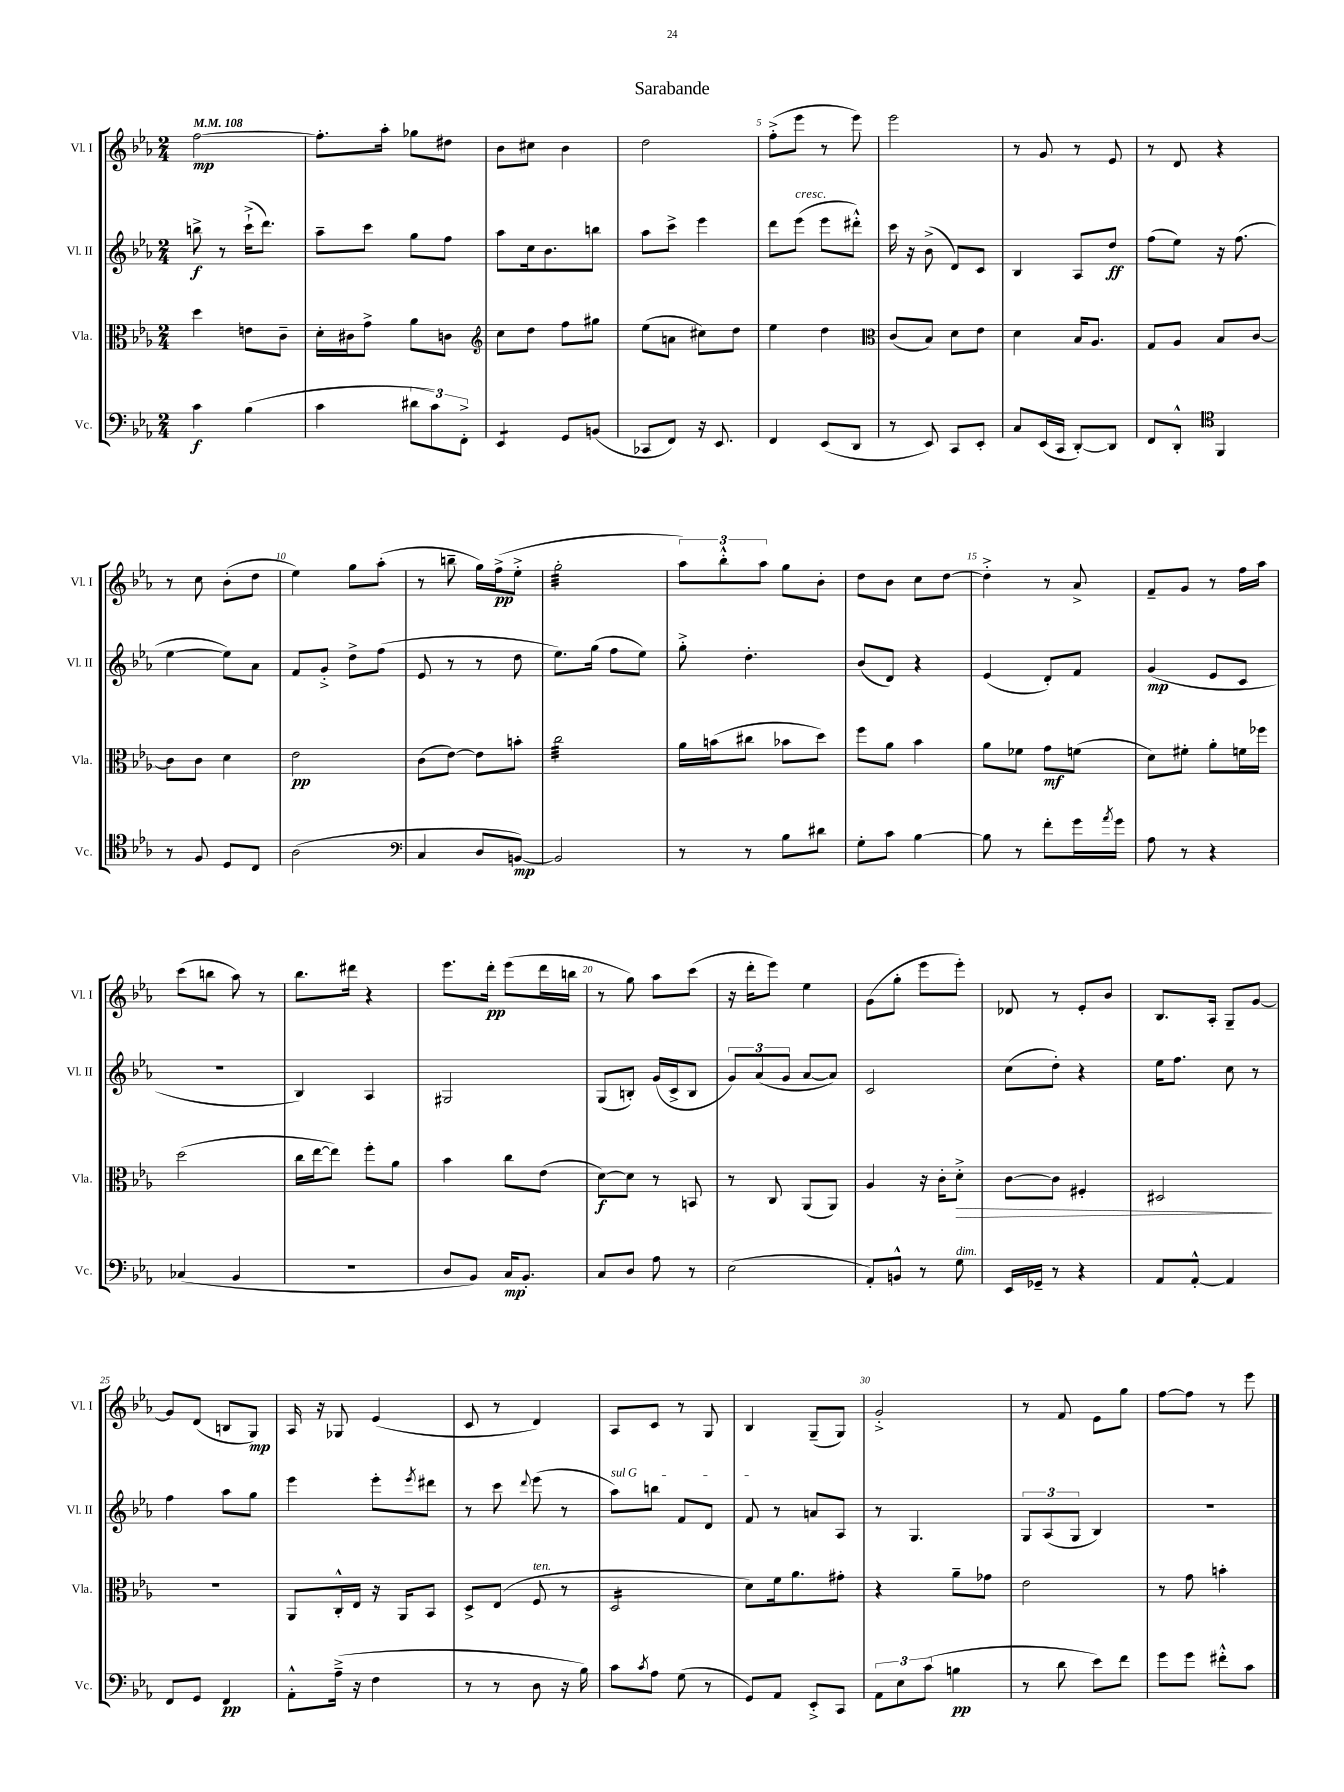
\header { title = "Sarabande" }
<<
\new StaffGroup <<
\new Staff = "s0" \with { instrumentName = "Vl. I" shortInstrumentName = "Vl. I" } {
    \clef treble \key ees \major \numericTimeSignature \time 2/4 \tempo 4 = 108
    f''2~\mp |
    f''8.-. aes''16-. ges''8 dis''8 |
    bes'8 cis''8 bes'4 |
    d''2 |
    f''8-.->( ees'''8 r8 ees'''8) |
    ees'''2 |
    r8 g'8 r8 ees'8 |
    r8 d'8 r4 |
    r8 c''8 bes'8-.( d''8 |
    ees''4) g''8 aes''8-.( |
    r8 b''8-- g''16) f''16->\pp( ees''8-.-> |
    g''2:32-. |
    \tuplet 3/2 { aes''8) bes''8-.-^ aes''8 } g''8 bes'8-. |
    d''8 bes'8 c''8 d''8~ |
    d''4-.-> r8 aes'8-> |
    f'8-- g'8 r8 f''16 aes''16 |
    c'''8( b''8 aes''8) r8 |
    bes''8. dis'''16 r4 |
    ees'''8. d'''16-.\pp ees'''8( d'''16 b''16 |
    r8 g''8) aes''8 c'''8( |
    r16 d'''16-. ees'''8) ees''4 |
    g'8( g''8-. ees'''8 ees'''8-.) |
    des'8 r8 ees'8-. bes'8 |
    bes8. aes16-. g8-- g'8~ |
    g'8 d'8( b8 g8\mp) |
    aes16 r16 ges8 ees'4( |
    c'8 r8 d'4) |
    aes8 c'8 r8 g8 |
    bes4 g8--( g8) |
    g'2-.-> |
    r8 f'8 ees'8 g''8 |
    f''8~ f''8 r8 ees'''8 \bar "|." |
}
\new Staff = "s1" \with { instrumentName = "Vl. II" shortInstrumentName = "Vl. II" } {
    \clef treble \key ees \major \numericTimeSignature \time 2/4
    b''8->\f r8 c'''16-!->( d'''8.) |
    aes''8-- c'''8 g''8 f''8 |
    aes''8 c''16 bes'8. b''8 |
    aes''8 c'''8-> ees'''4 |
    d'''8 ees'''8^\markup { \italic "cresc." }( ees'''8 dis'''8-.-^) |
    c'''16 r16 bes'8->( d'8) c'8 |
    bes4 aes8 d''8\ff |
    f''8( ees''8) r16 f''8.( |
    ees''4~ ees''8) aes'8 |
    f'8 g'8-.-> d''8-> f''8( |
    ees'8 r8 r8 d''8 |
    ees''8.) g''16( f''8 ees''8) |
    g''8-.-> d''4.-. |
    bes'8( d'8) r4 |
    ees'4( d'8-.) f'8 |
    g'4\mp( ees'8 c'8 |
    R2 |
    bes4) aes4 |
    gis2 |
    g8( b8-.) g'16( c'16-> b8 |
    \tuplet 3/2 { g'8) aes'8( g'8 } aes'8~ aes'8) |
    c'2 |
    c''8( d''8-.) r4 |
    ees''16 f''8. c''8 r8 |
    f''4 aes''8 g''8 |
    ees'''4 ees'''8-. \acciaccatura { ees'''8 } dis'''8 |
    r8 c'''8 \appoggiatura { d'''8 } ees'''8( r8 |
    \once \override TextSpanner.bound-details.left.text = \markup { \italic "sul G" } aes''8\startTextSpan) b''8 f'8 d'8 |
    f'8\stopTextSpan r8 a'8 aes8 |
    r8 g4. |
    \tuplet 3/2 { g8 aes8( g8 } bes4) |
    r2 \bar "|." |
}
\new Staff = "s2" \with { instrumentName = "Vla." shortInstrumentName = "Vla." } {
    \clef alto \key ees \major \numericTimeSignature \time 2/4
    d''4 e'8 c'8-- |
    d'16-. cis'16 g'8-> aes'8 c'8 |
    \clef treble c''8 d''8 f''8 gis''8 |
    ees''8( a'8 cis''8) d''8 |
    ees''4 d''4 |
    \clef alto c'8( bes8) d'8 ees'8 |
    d'4 bes16 aes8. |
    g8 aes8 bes8 c'8~ |
    c'8 c'8 d'4 |
    ees'2\pp |
    c'8( ees'8~) ees'8 b'8-. |
    c''2:32 |
    aes'16 b'16( cis''8 bes'8 d''8) |
    f''8 aes'8 bes'4 |
    aes'8 fes'8 g'8\mf f'8( |
    d'8) fis'8-. aes'8-. f'16 fes''16 |
    d''2( |
    c''16 ees''16~ ees''8) f''8-. aes'8 |
    bes'4 c''8 ees'8( |
    d'8~\f) d'8 r8 b,8 |
    r8 c8 aes,8( aes,8) |
    aes4 r16 c'16-. d'8-.->\> |
    c'8~ c'8 fis4-. |
    dis2\! |
    r2 |
    aes,8 c16-.-^ ees16 r16 aes,16 bes,8 |
    d8-> ees8( f8^\markup { \italic "ten." } r8 |
    d2:16 |
    d'8) f'16 aes'8. gis'8-. |
    r4 aes'8-- ges'8 |
    ees'2 |
    r8 g'8 b'4-. \bar "|." |
}
\new Staff = "s3" \with { instrumentName = "Vc." shortInstrumentName = "Vc." } {
    \clef bass \key ees \major \numericTimeSignature \time 2/4
    c'4\f bes4( |
    c'4 \tuplet 3/2 { dis'8 c'8) f,8-.-> } |
    ees,4:8 g,8 b,8( |
    ces,8 f,8) r16 ees,8. |
    f,4 ees,8( d,8 |
    r8 ees,8) c,8 ees,8-. |
    c8 ees,16( c,16 d,8~-.) d,8 |
    f,8 d,8-.-^ \clef tenor f,4 |
    r8 f8 d8 c8 |
    aes2( |
    \clef bass c4 d8 b,8~\mp) |
    b,2 |
    r8 r8 bes8 dis'8 |
    g8-. c'8 bes4~ |
    bes8 r8 f'8-. g'16 \acciaccatura { aes'8 } g'16 |
    aes8 r8 r4 |
    ces4( bes,4 |
    r2 |
    d8 bes,8) c16\mp bes,8.-. |
    c8 d8 aes8 r8 |
    ees2( |
    aes,8-.) b,8-^ r8 g8^\markup { \italic "dim." } |
    ees,16 ges,16-- r8 r4 |
    aes,8 aes,8~-.-^ aes,4 |
    f,8 g,8 f,4\pp |
    aes,8-.-^ aes16--->( r16 f4 |
    r8 r8 d8 r16 bes16) |
    c'8 \acciaccatura { c'8 } aes8 g8( r8 |
    g,8) aes,8 ees,8-.-> c,8 |
    \tuplet 3/2 { aes,8 ees8 c'8( } b4\pp |
    r8 d'8 ees'8) f'8 |
    g'8 g'8 fis'8-.-^ c'8 \bar "|." |
}
>>
>>
\layout { \context { \Score \override BarNumber.break-visibility = ##(#f #t #t) barNumberVisibility = #(every-nth-bar-number-visible 5) } }
